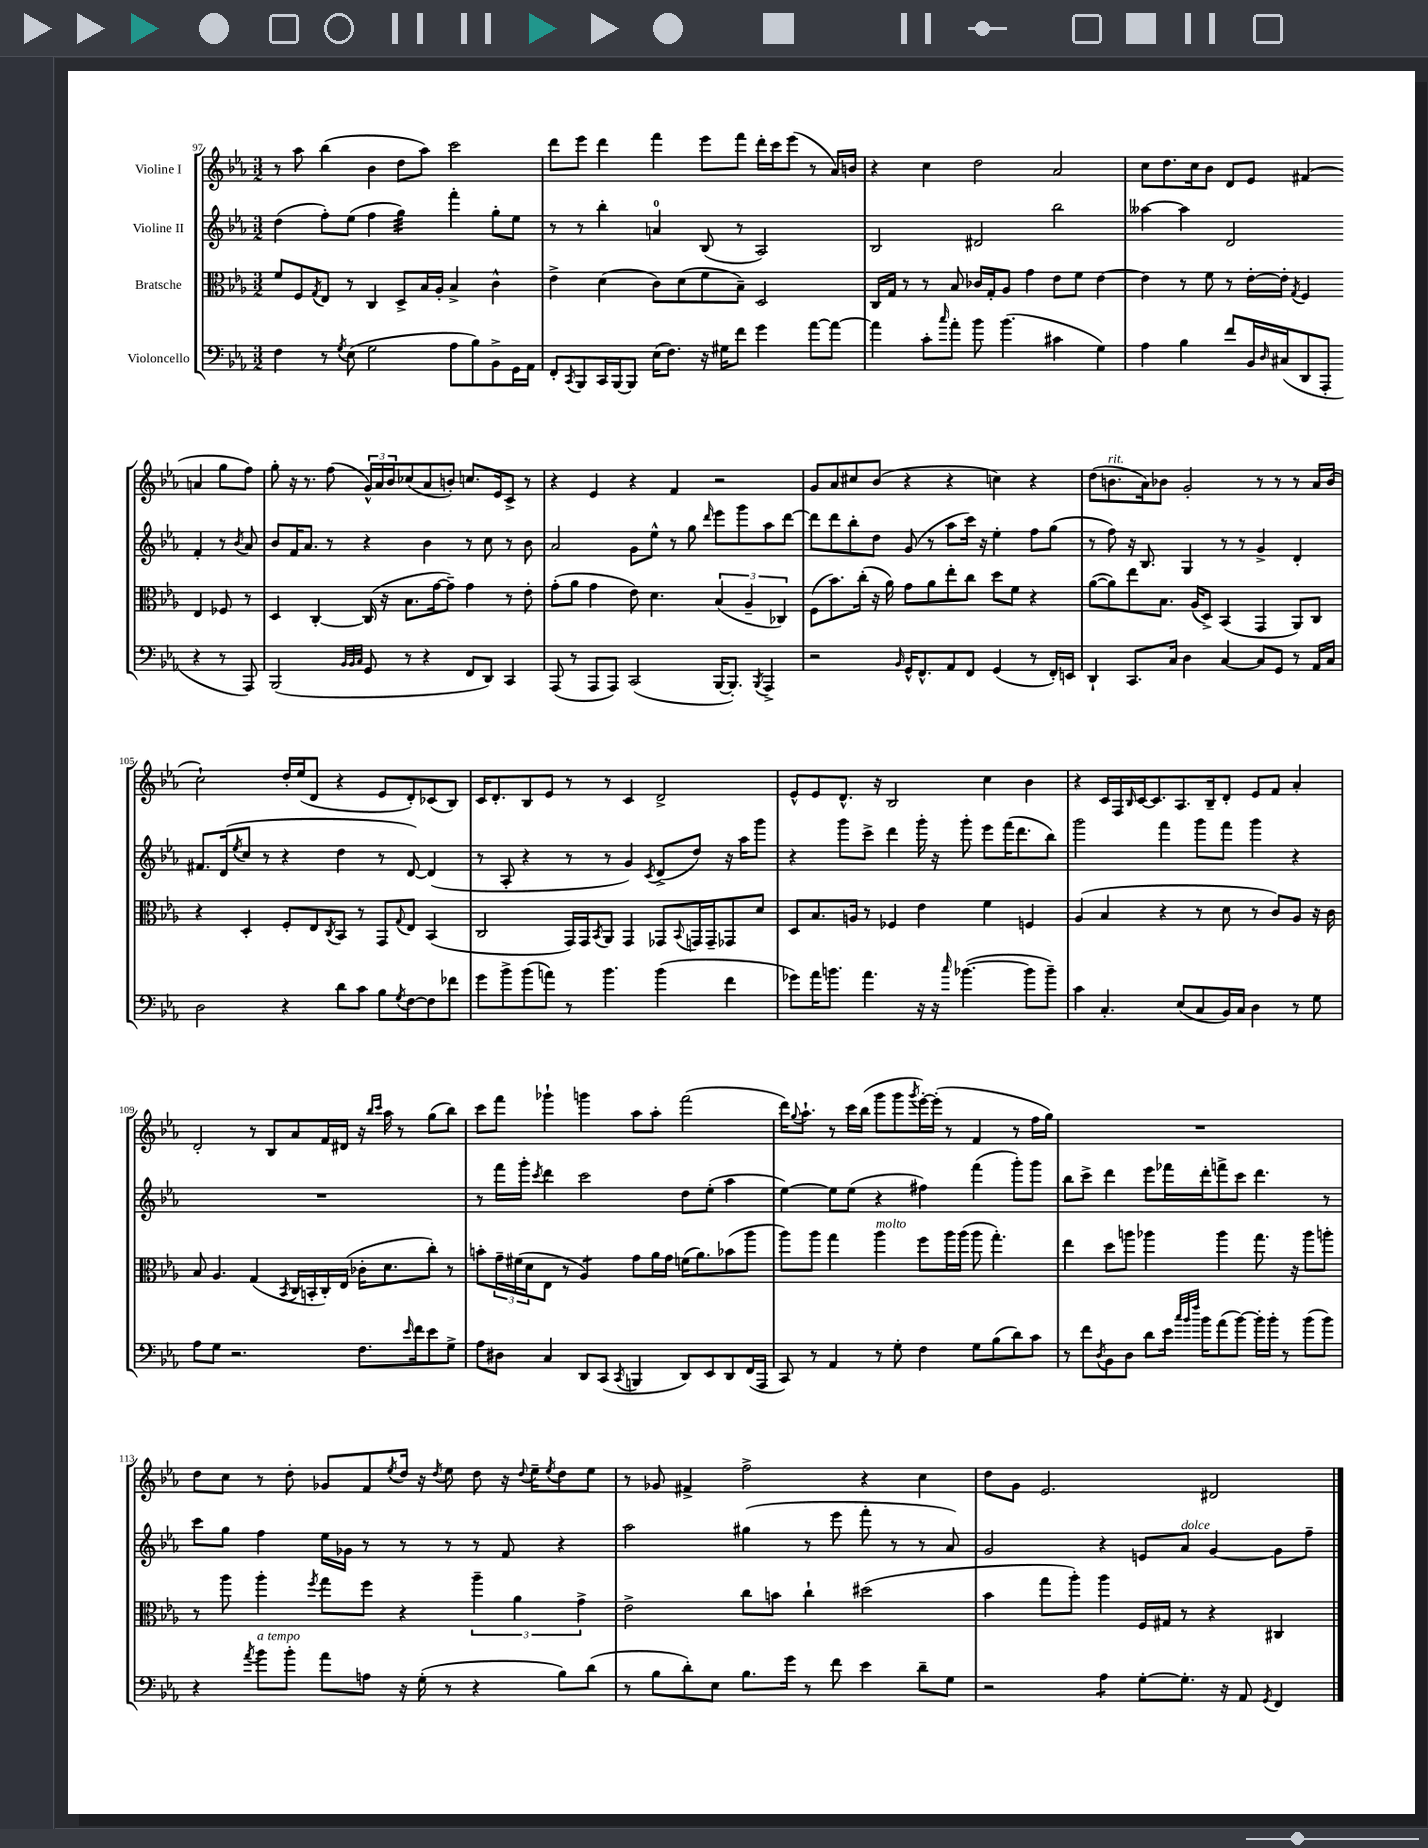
<<
\new StaffGroup <<
\new Staff = "s0" \with { instrumentName = "Violine I" } {
    \clef treble \key ees \major \numericTimeSignature \time 3/2
    r8 aes''8 bes''4( bes'4 d''8 aes''8) c'''2 |
    d'''8 ees'''8 d'''4 f'''4 ees'''8 f'''8 d'''16-. c'''16 ees'''8( r8 aes'16) b'16 |
    r4 c''4 d''2 aes'2 |
    c''8 d''8. c''16 bes'8 d'8 ees'8 fis'4( a'4 g''8 f''8) |
    g''8-. r16 r8. f''8( \tuplet 3/2 { g'16-^) aes'16 bes'16 } ces''8( aes'8 b'8-.) c''8. ees'16 c'8-> r8 |
    r4 ees'4 r4 f'4 r2 |
    g'8 aes'8 cis''8 bes'8( r4 r4 c''4) r4 |
    d''8( b'8.^\markup { \italic "rit." } aes'16) bes'8 g'2-. r8 r8 r8 aes'16 bes'16( |
    c''2-!) d''16-. ees''16( d'8 r4 ees'8 d'8-.) ces'8( bes8) |
    c'16 d'8.-. bes8 ees'8 r8 r8 c'4 d'2-> |
    ees'8-^ ees'8 d'8.-^ r16 bes2 c''4 bes'4 |
    r4 c'16 f16 \grace { bes16 } c'16~ c'8. aes8. bes16-- d'8-. ees'8 f'8 aes'4-. |
    d'2-. r8 bes8 aes'8 f'16 dis'16 r16 \grace { bes''16 c'''16 } aes''16 r8 g''8( bes''8) |
    c'''8 f'''8 ges'''4-! g'''4 aes''8 aes''8-. f'''2( |
    d'''16) \appoggiatura { g''8 } aes''8.-! r8 c'''16 bes''16( g'''8 g'''8 \acciaccatura { g'''8 } ees'''16~-.) ees'''16-.( r8 f'4 r8 f''16 g''16) |
    R1. |
    d''8 c''8 r8 d''8-. ges'8 f'8 \acciaccatura { ees''8 } d''16 r16 \acciaccatura { d''8 } ees''8 d''8 r16 \appoggiatura { d''8 } ees''16-- \acciaccatura { ees''8 } d''8 ees''8 |
    r8 ges'8 fis'4-> f''2-> r4 c''4 |
    d''8 g'8 ees'2. dis'2 \bar "|." |
}
\new Staff = "s1" \with { instrumentName = "Violine II" } {
    \clef treble \key ees \major \numericTimeSignature \time 3/2
    d''4( f''8-.) ees''8( f''4 g''4:32) f'''4-. g''8-. ees''8 |
    r8 r8 bes''4-. a'4-0 bes8( r8 aes2) |
    bes2 dis'2 bes''2 |
    aeses''4~ aeses''4 d'2 f'4-. r8 \acciaccatura { bes'8 } aes'8 |
    bes'8 f'16 aes'8. r8 r4 bes'4 r8 c''8 r8 bes'8 |
    aes'2 g'8 ees''8-^ r8 g''8 \grace { d'''16 } ees'''8 g'''8 aes''8 d'''8~ |
    d'''8 d'''8 bes''8-. d''8 g'8( r8 aes''8 c'''16) r16 ees''4-. f''8 g''8( |
    r8 f''8) r16 bes8. g4 r8 r8 g'4-> d'4-. |
    fis'8. d'16( \acciaccatura { ees''8 } c''8 r8 r4 d''4 r8 d'8~) d'4( |
    r8 aes8-. r4 r8 r8 g'4) \acciaccatura { c'8 } d'8->( d''8) r16 aes''16 g'''8 |
    r4 g'''8 c'''8-> d'''4 g'''16-. r16 g'''8-. ees'''8 f'''16( d'''8. bes''8) |
    g'''2 f'''4 g'''8 f'''8 g'''4 r4 |
    R1. |
    r8 f'''16 g'''16-. \acciaccatura { c'''8 } d'''4 c'''2 d''8 ees''8-.( aes''4 |
    ees''4~) ees''8 ees''8( r4 fis''4) f'''4( g'''8-.) g'''8 |
    bes''8 c'''8-> d'''4 ees'''8 fes'''16 d'''16-. f'''8-> c'''8 d'''4. r8 |
    c'''8 g''8 f''4 ees''16 ges'16 r8 r8 r8 r8 f'8 r4 |
    aes''2 gis''4( r8 ees'''8 f'''8-. r8 r8 aes'8) |
    g'2 r4 e'8 aes'8^\markup { \italic "dolce" } g'4~ g'8 f''8-- \bar "|." |
}
\new Staff = "s2" \with { instrumentName = "Bratsche" } {
    \clef alto \key ees \major \numericTimeSignature \time 3/2
    f'8 f8 \acciaccatura { g8 } ees8 r8 c4 d8-> bes16 aes16-. bes4-> c'4-^ |
    ees'4-> d'4( c'8) d'8( f'8 bes8--) d2 |
    c16 g16 r8 r8 bes8 ces'16 g16-. aes8 g'4 ees'8 f'8 ees'4~ |
    ees'4 r8 f'8 r8 ees'16~-. ees'16-. \acciaccatura { g8 } f4 ees4 fes8 r8 |
    d4 c4~-. c16( r16 bes8. g'16~ g'8--) g'4 r8 ees'8-. |
    g'8-.( aes'8 g'4 ees'8) d'4. \tuplet 3/2 { bes4( aes4-- ces4) } |
    f8( bes'8.) c''16-.( r16 aes'16) g'8 aes'8 ees''8-. c''8 d''8 f'8 r4 |
    aes'8~( aes'8) ees''8 bes8. aes16( d8->) bes,4( g,4 aes,8) c8 |
    r4 d4-. f8-. ees8 \acciaccatura { c8 } bes,8 r8 g,8 \appoggiatura { g8 } ees8 bes,4( |
    c2 g,16) g,16 \acciaccatura { bes,8 } aes,8 g,4 ges,8 \appoggiatura { bes,8 } g,16 g,16-- ges,8 d'8 |
    d8 bes8. a16 r8 fes4 ees'4 f'4 f4 |
    aes4( bes4 r4 r8 d'8 r8 c'8) aes8 r16 c'16 |
    bes8 aes4. g4( \acciaccatura { bes,8 } c16 b,16-. c16-.) ees16( ces'16-. d'8. c''8-.) r8 |
    b'8-. \tuplet 3/2 { g'16-- fis'16( d'16 } ees8 r8 aes4:8) g'8 aes'16 g'16 f'16( aes'8.) bes'8( aes''8 |
    aes''8) aes''8 g''4 aes''4^\markup { \italic "molto" } f''8 aes''16 aes''16( aes''8 g''4.-.) |
    ees''4 d''8 a''8 aes''4 aes''4 g''8. r16 aes''8 a''8-. |
    r8 aes''8 aes''4-. \acciaccatura { f''8 } g''8 f''8 r4 \tuplet 3/2 { aes''4-- aes'4 g'4-> } |
    ees'2-> c''8 b'8 c''4-! dis''2( |
    bes'4 g''8 aes''8-.) aes''4 f16 gis16 r8 r4 cis4 \bar "|." |
}
\new Staff = "s3" \with { instrumentName = "Violoncello" } {
    \clef bass \key ees \major \numericTimeSignature \time 3/2
    f4 r8 \acciaccatura { g8 } ees8( g2 aes8 bes8) bes,8-> g,16 aes,16 |
    f,8-. \acciaccatura { c,8 } bes,,8 c,16 bes,,16~ bes,,8 ees16( f8.) r16 gis16 f'8 g'4 aes'8~ aes'8~ |
    aes'4 c'8-. \grace { c''16 } aes'8-. bes'8 bes'4.( cis'4 g4) |
    aes4 bes4 f'8 bes,16 \grace { d16 } cis16( d,8 aes,,8-. r4 r8 aes,,8) |
    bes,,2( \grace { bes,32 bes,32 c32 } g,8 r8 r4 f,8 d,8) c,4 |
    aes,,8( r8 aes,,8 aes,,8) c,2( bes,,16~ bes,,8.-.) \acciaccatura { bes,,8 } aes,,4-> |
    r2 \grace { bes,16 } g,16-^ f,8.-^ aes,8 f,8 g,4( r8 f,16-.) e,16 |
    d,4-! c,8. c16 d4 c4~ c8 g,8 r8 aes,16 c16 |
    d2 r4 d'8 c'8 bes8 \acciaccatura { g8 } f8~ f8 fes'8 |
    g'8 bes'8-> bes'8( a'8) r8 bes'4. bes'4( f'4 |
    ges'8) aes'16 b'8. aes'4. r16 r16 \grace { c''16 } bes'4.~( bes'8 bes'8--) |
    c'4 c4.-. ees8( c8 bes,16) c16 d4 r8 g8 |
    aes8 g8 r2. f8. \grace { ees'16 } f'16 ees'8 g8-> |
    aes8 dis8 c4 d,8 c,8( \acciaccatura { c,8 } b,,4 d,8) ees,8 d,8 f,16( aes,,16 |
    c,8) r8 aes,4 r8 g8-. f4 g8 bes8( d'8) c'8 |
    r8 f'8 \acciaccatura { d8 } bes,8 d8 d'8 ees'16 \grace { c''32 bes'32 f''32 } bes'16 aes'8( bes'8~) bes'16-. bes'16-. r8 bes'8( bes'8) |
    r4 \acciaccatura { aes'8 } bes'8^\markup { \italic "a tempo" } bes'8-. aes'8 a8 r16 g16-.( r8 r4 bes8) d'8( |
    r8 bes8 d'8-.) ees8 bes8. g'16 r8 f'8 ees'4 d'8-- g8 |
    r2 aes4:8 g8~-. g8.-. r16 aes,8 \acciaccatura { g,8 } f,4 \bar "|." |
}
>>
>>
\layout { \context { \Score currentBarNumber = #97 } }
